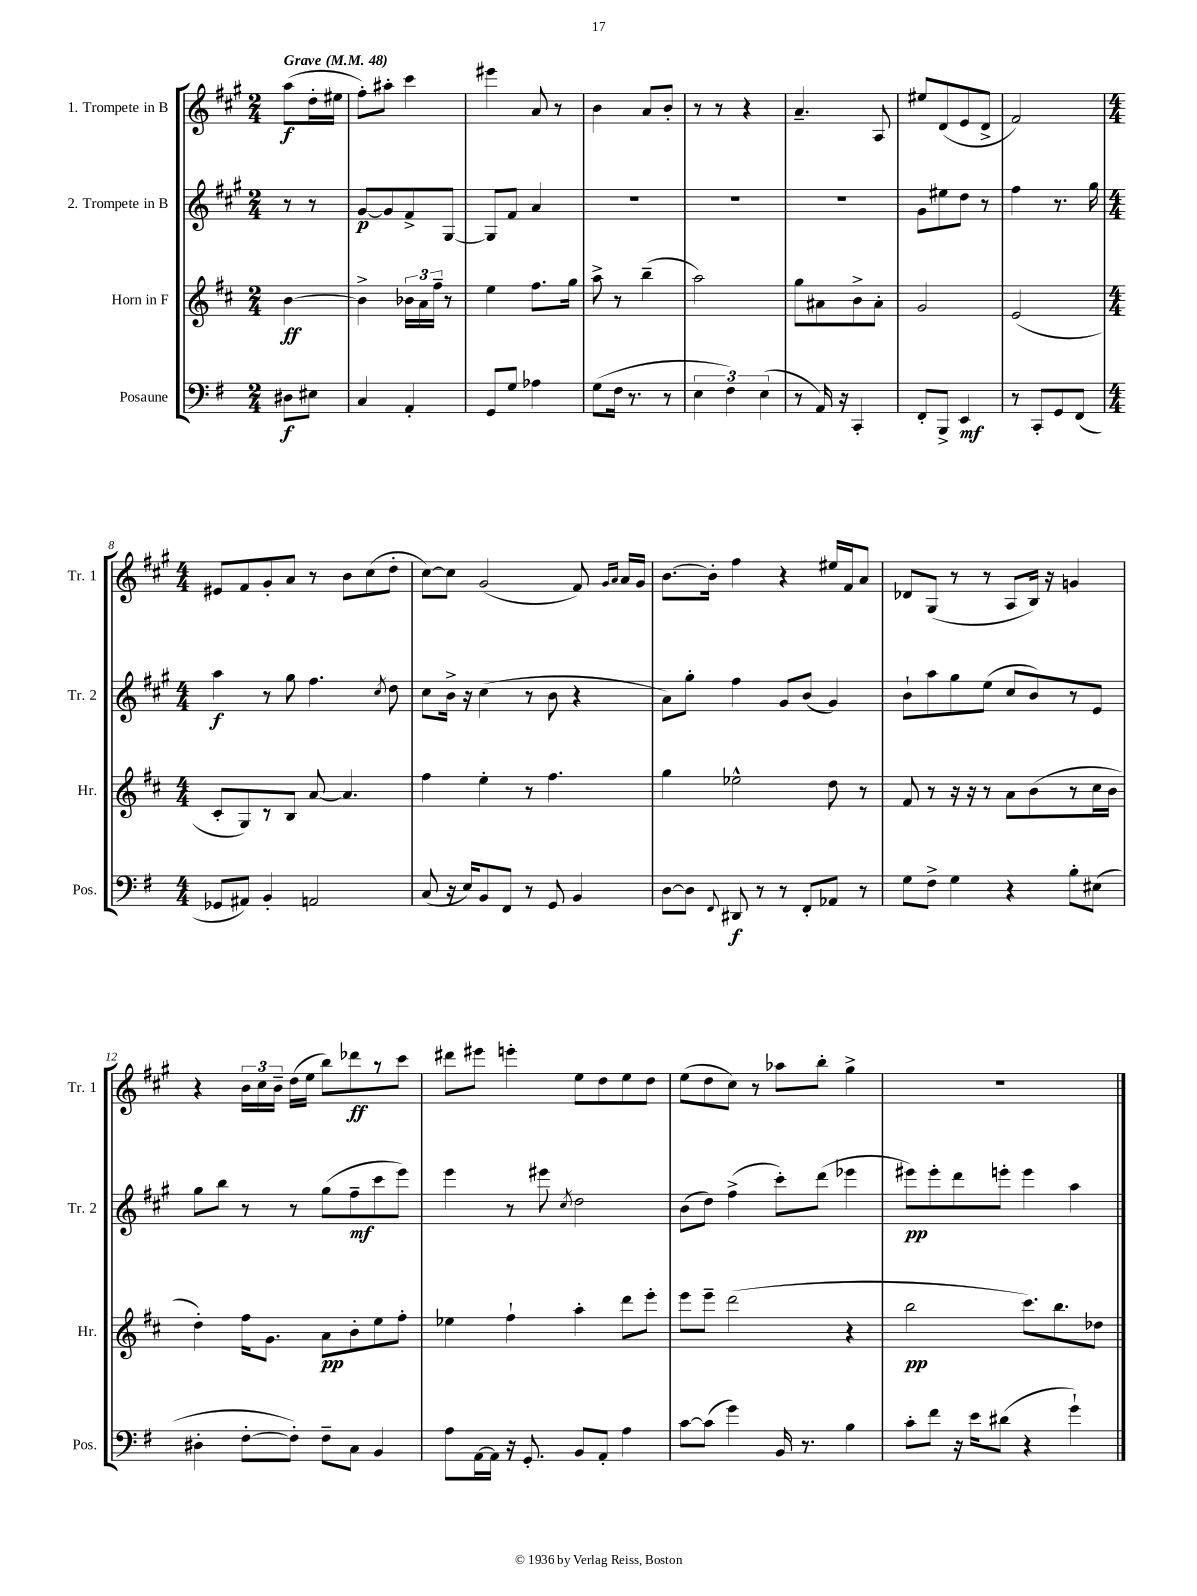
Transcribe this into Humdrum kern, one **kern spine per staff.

**kern	**dynam	**kern	**dynam	**kern	**dynam	**kern	**dynam
*part4	*part4	*part3	*part3	*part2	*part2	*part1	*part1
*staff4	*staff4	*staff3	*staff3	*staff2	*staff2	*staff1	*staff1
*I"Posaune	*	*I"Horn in F	*	*I"2. Trompete in B	*	*I"1. Trompete in B	*
*I'Pos.	*	*I'Hr.	*	*I'Tr. 2	*	*I'Tr. 1	*
*clefF4	*	*clefG2	*	*clefG2	*	*clefG2	*
*k[f#]	*	*k[f#c#]	*	*k[f#c#g#]	*	*k[f#c#g#]	*
*M2/4	*	*M2/4	*	*M2/4	*	*M2/4	*
*MM48	*	*MM48	*	*MM48	*	*MM48	*
=	=	=	=	=	=	=	=
!	!	!	!	!	!	!LO:TX:a:B:t=Grave	!
8D#X\L	f	[4b\	ff	8r	.	(8aa\L	f
8E#X\J	.	.	.	8r	.	16dd'\L	.
.	.	.	.	.	.	16ee#X\JJ	.
=1	=1	=1	=1	=1	=1	=1	=1
4C/	.	4b^\]	.	[8g#/L	p	8ff#'\L)	.
.	.	.	.	8g#/]	.	8aa#X'\J	.
4AA'/	.	24b-X\LL	.	8f#^/	.	4ccc#\	.
.	.	24a\	.	.	.	.	.
.	.	24ff#~\JJ	.	.	.	.	.
.	.	8r	.	[8G#/J	.	.	.
=2	=2	=2	=2	=2	=2	=2	=2
8GG/L	.	4ee\	.	8G#/L]	.	4eee#X\	.
8G/J	.	.	.	8f#/J	.	.	.
4A-X\	.	8.ff#\L	.	4a/	.	8a/	.
.	.	.	.	.	.	8r	.
.	.	16gg\Jk	.	.	.	.	.
=3	=3	=3	=3	=3	=3	=3	=3
(8G\L	.	8aa^\	.	2r	.	4b\	.
16F#\Jk	.	8r	.	.	.	.	.
8.r	.	.	.	.	.	.	.
.	.	(4bb~\	.	.	.	8a/L	.
8r	.	.	.	.	.	8b'/J	.
=4	=4	=4	=4	=4	=4	=4	=4
6E\	.	2aa\)	.	2r	.	8r	.
.	.	.	.	.	.	8r	.
6F#\)	.	.	.	.	.	.	.
.	.	.	.	.	.	4r	.
(6E\	.	.	.	.	.	.	.
=5	=5	=5	=5	=5	=5	=5	=5
8r	.	8gg\L	.	2r	.	4.a~/	.
16AA/)	.	8a#X\	.	.	.	.	.
16r	.	.	.	.	.	.	.
4CC'/	.	8b^\	.	.	.	.	.
.	.	8a#'\J	.	.	.	8A/	.
=6	=6	=6	=6	=6	=6	=6	=6
8FF#'/L	.	2g/	.	8g#\L	.	8ee#X/L	.
8BBB^/J	.	.	.	8ee#X\	.	(8d/	.
4EE/	mf	.	.	8dd\J	.	8e/	.
.	.	.	.	8r	.	8d^/J	.
=7	=7	=7	=7	=7	=7	=7	=7
8r	.	(2e/	.	4ff#\	.	2f#/)	.
8CC'/L	.	.	.	.	.	.	.
8GG/	.	.	.	8.r	.	.	.
(8FF#/J	.	.	.	.	.	.	.
.	.	.	.	16gg#\	.	.	.
!!LO:LB:g=z
=8	=8	=8	=8	=8	=8	=8	=8
*M4/4	*	*M4/4	*	*M4/4	*	*M4/4	*
8GG-X/L	.	8c#'/L	.	4aa\	f	8e#X/L	.
8AA#X/J)	.	8G/)	.	.	.	8f#/	.
4BB'/	.	8r	.	8r	.	8g#'/	.
.	.	8B/J	.	8gg#\	.	8a/J	.
2AAn/	.	[8a/	.	4.ff#\	.	8r	.
.	.	4.a/]	.	.	.	8b\L	.
.	.	.	.	.	.	(8cc#\	.
.	.	.	.	8qcc#/	.	.	.
.	.	.	.	8dd\	.	8dd'\J	.
=9	=9	=9	=9	=9	=9	=9	=9
(8C/	.	4ff#\	.	8cc#\L	.	[8cc#\L)	.
16r	.	.	.	16b^\Jk	.	8cc#\J]	.
16E/KL)	.	.	.	16r	.	.	.
8BB/	.	4ee'\	.	(4cc#\	.	(2g#/	.
8FF#/J	.	.	.	.	.	.	.
8r	.	8r	.	8r	.	.	.
8GG/	.	4.ff#\	.	8b\	.	.	.
4BB/	.	.	.	4r	.	8f#/)	.
.	.	.	.	.	.	16qqg#/LL	.
.	.	.	.	.	.	16qqa/JJ	.
.	.	.	.	.	.	16a/LL	.
.	.	.	.	.	.	16g#/JJ	.
=10	=10	=10	=10	=10	=10	=10	=10
[8D\L	.	4gg\	.	8a\L)	.	[8.b\L	.
8D\J]	.	.	.	8gg#'\J	.	.	.
.	.	.	.	.	.	16b'\Jk]	.
8qqFF#/	.	.	.	.	.	.	.
8DD#X/	f	2ee-X^^\	.	4ff#\	.	4ff#\	.
8r	.	.	.	.	.	.	.
8r	.	.	.	8g#/L	.	4r	.
8FF#'/L	.	.	.	(8b/J	.	.	.
8AA-X/J	.	8dd\	.	4g#/)	.	16ee#X/LL	.
.	.	.	.	.	.	16f#/J	.
8r	.	8r	.	.	.	8a/J	.
=11	=11	=11	=11	=11	=11	=11	=11
8G\L	.	8f#/	.	8b`\L	.	8d-X/L	.
8F#^\J	.	8r	.	8aa\	.	(8G#/J	.
4G\	.	16r	.	8gg#\	.	8r	.
.	.	16r	.	.	.	.	.
.	.	8r	.	(8ee\J	.	8r	.
4r	.	8a\L	.	8cc#/L	.	8A/L	.
.	.	(8b\	.	8b/)	.	16B/Jk)	.
.	.	.	.	.	.	16r	.
8B'\L	.	8r	.	8r	.	4gn/	.
(8E#X\J	.	16cc#\L	.	8e/J	.	.	.
.	.	16b\JJ	.	.	.	.	.
!!LO:LB:g=z
=12	=12	=12	=12	=12	=12	=12	=12
4D#X'\	.	4dd'\)	.	8gg#\L	.	4r	.
.	.	.	.	8bb\J	.	.	.
[8F#'\L	.	16ff#\KL	.	8r	.	24b\LL	.
.	.	.	.	.	.	24cc#\	.
.	.	8.g\J	.	.	.	.	.
.	.	.	.	.	.	24b~\JJ	.
8F#'\J])	.	.	.	8r	.	(16dd\LL	.
.	.	.	.	.	.	16ee\JJ	.
8F#~\L	.	8a\L	pp	(8gg#\L	.	8bb\L)	.
8C\J	.	8b'\	.	8ff#~\	mf	8ddd-X\	ff
4BB/	.	8ee\	.	8ccc#\	.	8r	.
.	.	8ff#'\J	.	8eee\J)	.	8ccc#\J	.
=13	=13	=13	=13	=13	=13	=13	=13
8A\L	.	4ee-X\	.	4eee\	.	8ddd#X\L	.
[16AA\L	.	.	.	.	.	8eee#X\J	.
16AA\JJ]	.	.	.	.	.	.	.
16r	.	4ff#`\	.	8r	.	4eeen'\	.
8.GG'/	.	.	.	.	.	.	.
.	.	.	.	8eee#X\	.	.	.
.	.	.	.	8qcc#/	.	.	.
8BB/L	.	4aa'\	.	2dd\	.	8ee\L	.
8AA'/J	.	.	.	.	.	8dd\	.
4A\	.	8ddd\L	.	.	.	8ee\	.
.	.	8eee'\J	.	.	.	8dd\J	.
=14	=14	=14	=14	=14	=14	=14	=14
[8c\L	.	8eee\L	.	(8b\L	.	(8ee\L	.
(8c\J]	.	8eee~\J	.	8dd\J)	.	8dd\	.
4g\)	.	(2ddd\	.	(4ff#^\	.	8cc#\J)	.
.	.	.	.	.	.	8r	.
16BB/	.	.	.	8ccc#'\L)	.	8aa-X\L	.
8.r	.	.	.	.	.	.	.
.	.	.	.	(8ddd\J	.	8bb'\J	.
4B\	.	4r	.	4eee-X\	.	4gg#^\	.
=15	=15	=15	=15	=15	=15	=15	=15
8c'\L	.	2bb\	pp	8eee#X\L)	pp	1r	.
8f#\J	.	.	.	8eee#'\	.	.	.
16r	.	.	.	8ddd\	.	.	.
16e\KL	.	.	.	.	.	.	.
(8d#X\J	.	.	.	8eeen'\J	.	.	.
4r	.	8.ccc#\L)	.	4eee\	.	.	.
.	.	8.bb\	.	.	.	.	.
4g`\)	.	.	.	4aa\	.	.	.
.	.	8dd-X\J	.	.	.	.	.
==	==	==	==	==	==	==	==
*-	*-	*-	*-	*-	*-	*-	*-
